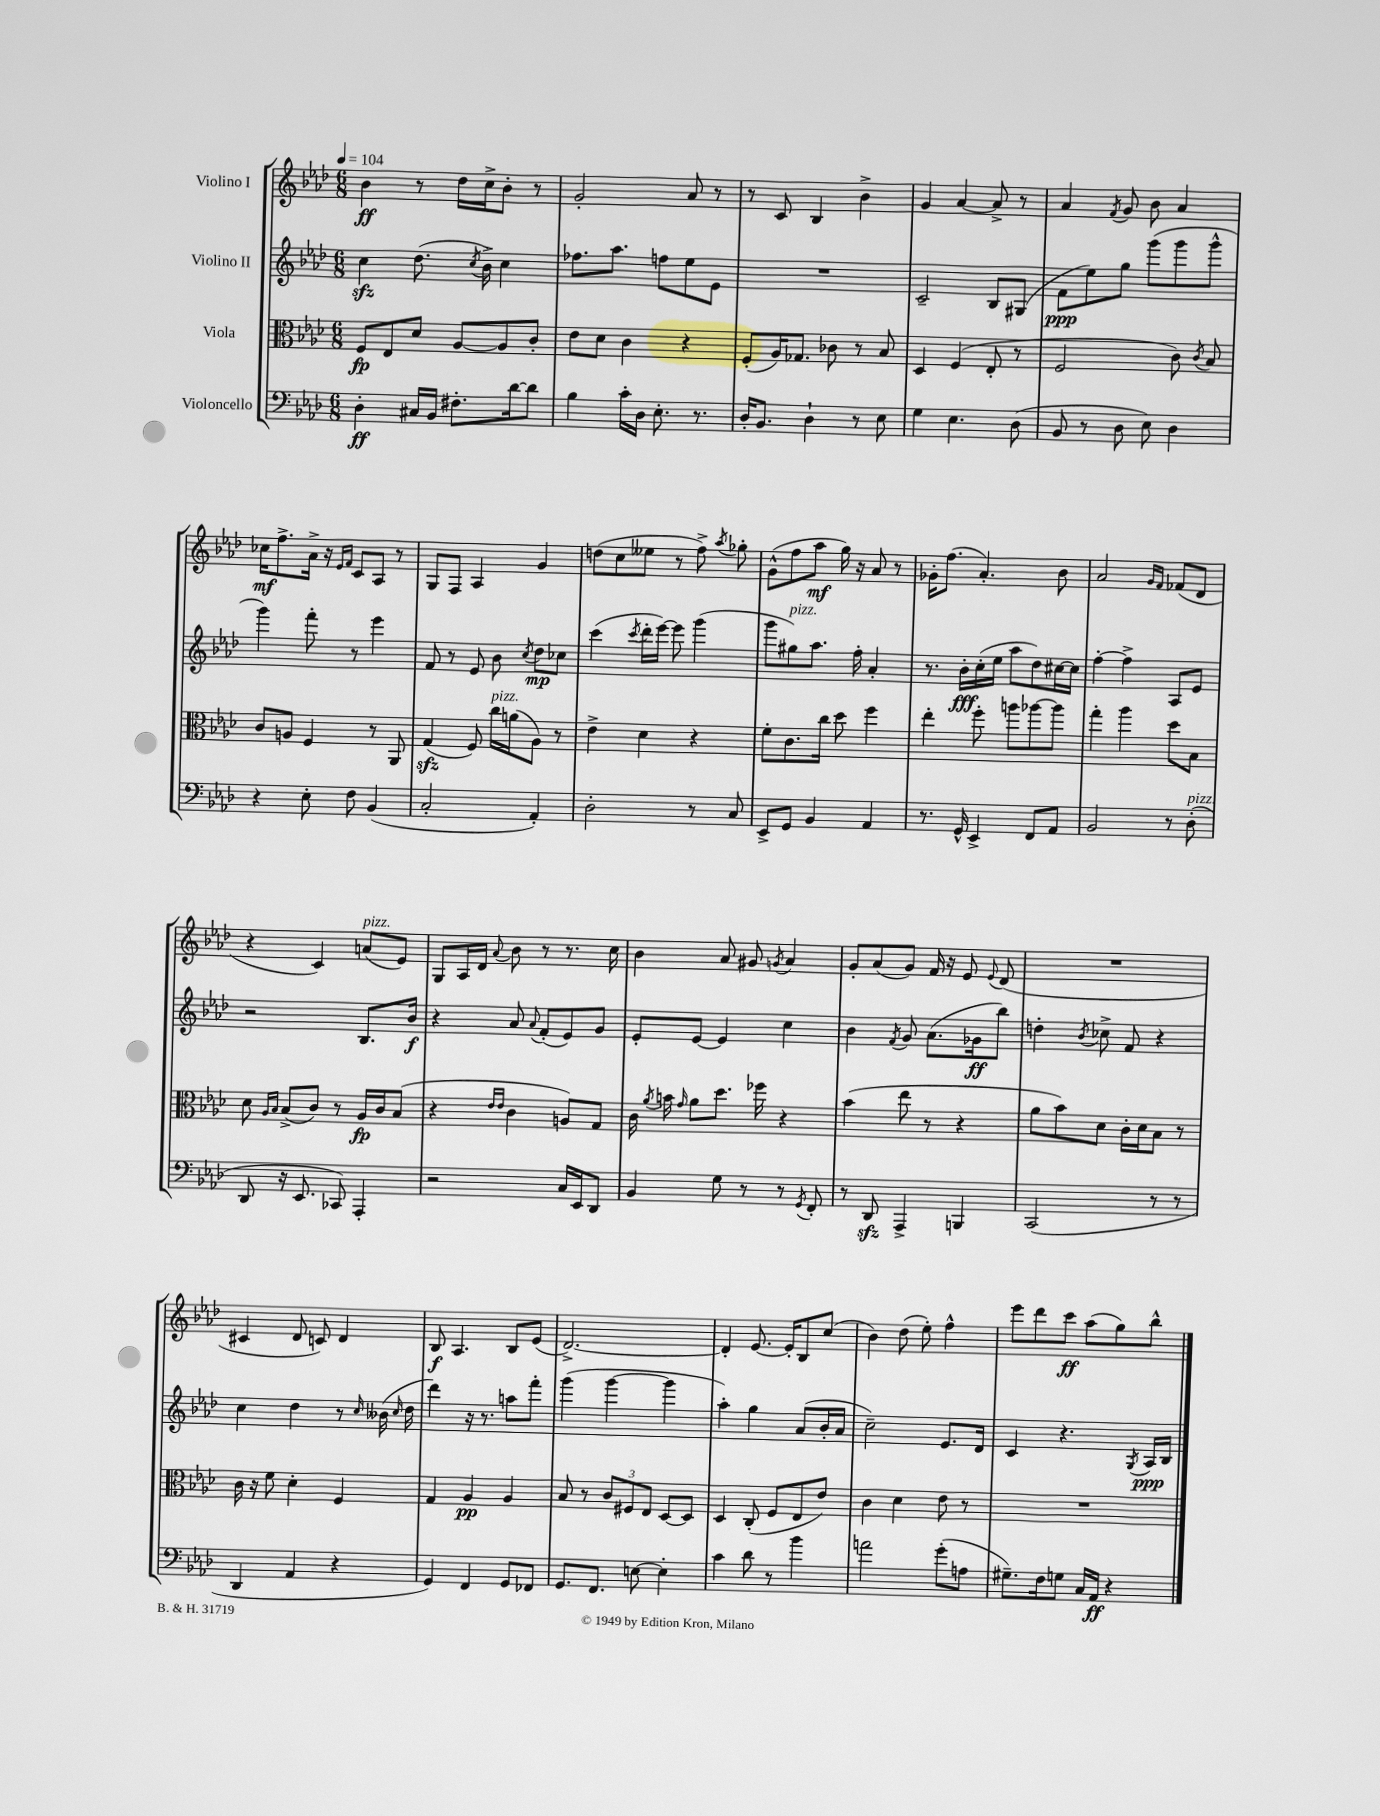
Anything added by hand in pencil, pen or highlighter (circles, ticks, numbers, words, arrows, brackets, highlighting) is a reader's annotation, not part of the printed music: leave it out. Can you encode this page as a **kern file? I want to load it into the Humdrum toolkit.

**kern	**kern	**kern	**kern
*staff4	*staff3	*staff2	*staff1
*clefF4	*clefC3	*clefG2	*clefG2
*k[b-e-a-d-]	*k[b-e-a-d-]	*k[b-e-a-d-]	*k[b-e-a-d-]
*M6/8	*M6/8	*M6/8	*M6/8
*MM104	*MM104	*MM104	*MM104
4D-'	8F	4cc	4b-
.	8E-	.	.
16C#	8d-	(8.dd-	8r
16BB-	.	.	.
8.F#'	[8A-	.	16dd-
.	.	8qcc	.
.	.	16b-^)	16cc^
.	8A-]	4cc	8b-'
[16d-	.	.	.
8d-]	8c'	.	8r
=	=	=	=
4B-	8e-	8.ff-	2g'
.	8d-	.	.
.	.	8.aa-	.
16c'	4c	.	.
16D-	.	.	.
8.E-'	.	8ff	.
.	4r	8ee-	8a-
8.r	.	.	.
.	.	8e-	8r
=	=	=	=
16D-'	(8F'	2.r	8r
8.BB-	.	.	.
.	16A-)	.	8c
.	8.G-	.	.
4D-`	.	.	4B-
.	8c-	.	.
8r	8r	.	4b-^
8E-	8B-	.	.
=	=	=	=
4G	4D-	2c~	4g
4.E-	(4F	.	[4a-
.	8E-'	8B-	8a-^]
(8D-	8r	(8G#	8r
=	=	=	=
8BB-	2F	8f	4a-
8r	.	8ee-)	.
.	.	.	8qf
8D-	.	8gg	8g
8E-)	.	(8ggg	8b-
4D-	8c)	8ggg	4a-
.	8qc	.	.
.	8B-	8ggg^^	.
=	=	=	=
4r	8c	4ggg)	16cc-
.	.	.	8.ff^
.	8A	.	.
8E-'	4F	8fff'	16a-^
.	.	.	16r
.	.	.	16qqe-
.	.	.	16qqf
8F	.	8r	8c
(4BB-	8r	4eee-	8A-
.	8AA-	.	8r
=	=	=	=
2C'	(4G	8f	8G
.	.	8r	8F
.	8F)	8e-	4A-
.	16cc	8b-	.
.	(16a	.	.
.	.	8qcc	.
4AA-')	8A-)	8dd-	4g
.	8r	8cc-	.
=	=	=	=
2D-'	4e-^	(4ccc	(8dd
.	.	.	8cc
.	.	8qccc	.
.	4d-	16ddd-'	8ee--
.	.	[16eee-)	.
.	.	8eee-]	8r
8r	4r	(4ggg	8ff^)
.	.	.	8qaa-
8C	.	.	8gg-'
=	=	=	=
8EE-^	8f'	8ggg	(8g^^
8GG	8.c	8gg#)	8ff
4BB-	.	8.aa-	8aa-
.	16cc	.	.
.	8dd-	.	16gg)
.	.	16ff'	16r
4AA-	4ff	4a-'	8a-
.	.	.	8r
=	=	=	=
8.r	4ee-'	8.r	16g-'
.	.	.	(8.ff
16GG^^	.	16b-'	.
4EE-^	8ff'	(16cc'	4.a-')
.	.	16ee-	.
.	8aa	8aa-	.
8FF	[8aa-	8dd-)	.
8AA-	8aa-]	[16cc#	8b-
.	.	16cc#]	.
=	=	=	=
2BB-	4gg'	[4ff'	2a-
.	4aa-	4ff^]	.
.	.	.	16qqg
.	.	.	16qqf
8r	8dd-	8A-	(8f-
(8D-'	8B-	8e-	8d-
=	=	=	=
8DD-	8d-	2r	4r
.	16qqA-	.	.
.	16qqB-	.	.
16r	(8B-^	.	.
8.EE-	.	.	.
.	8c)	.	4c)
8CC-)	8r	.	.
4AAA-'	16A-	8.B-	(8a
.	16c	.	.
.	(8B-	.	8e-)
.	.	16b-	.
=	=	=	=
2r	4r	4r	8G
.	.	.	16A-
.	.	.	16d-
.	16qqe-	.	.
.	16qqe-	.	8qqa-
.	4c	8a-	8b-
.	.	8qqa-	.
.	.	(8f'	8r
16C	8A)	8e-)	8.r
16EE-	.	.	.
8DD-	8G	8g	.
.	.	.	16cc
=	=	=	=
4BB-	16c	8e-'	4b-
.	8qa-	.	.
.	16b	.	.
.	16qqg	.	.
.	8a-	[8e-	.
8G	8.dd-	4e-]	8a-
8r	.	.	8g#
.	16ff-	.	.
.	.	.	8qg
8r	4r	4cc	4a-
8qGG	.	.	.
8FF'	.	.	.
=	=	=	=
8r	(4b-	4b-	8g'
8DD-	.	.	(8a-
.	.	8qf	.
4AAA-^	8ee-	8g	8g)
.	8r	(8.a-	16f
.	.	.	16r
4BBB	4r	.	8e-
.	.	16g-	.
.	.	.	8qqe-
.	.	8bb-)	(8d-
=	=	=	=
(2CC	8a-	4dd'	2.r
.	8b-)	.	.
.	.	8qb-	.
.	8d-	8cc-^	.
.	16c'	8f	.
.	16d-	.	.
8r	8B-	4r	.
8r	8r	.	.
=	=	=	=
4DD-	16c	4cc	4c#
.	16r	.	.
.	8f	.	.
4AA-	4d-'	4dd-	8d-
.	.	.	8c)
4r	4F	8r	4d-
.	.	16qqcc	.
.	.	(16b--	.
.	.	16qqcc	.
.	.	16dd-	.
=	=	=	=
4GG)	4G	4ddd-)	8B-
.	.	.	4.A-
4FF	4A-	16r	.
.	.	8.r	.
8GG	4A-	8aa	8B-
8FF-	.	8fff'	(8e-
=	=	=	=
8.GG	8B-	(4ggg	[2.d-^)
.	8r	.	.
8.FF	.	.	.
.	12c	[4ggg	.
.	12F#	.	.
[8E	.	.	.
.	12E-	.	.
4E']	[8D-	4ggg]	.
.	8D-]	.	.
=	=	=	=
4c	4D-	4aa-')	4d-']
8d-	(8C'	4gg	[8.e-
8r	8F	.	.
.	.	.	16e-']
4b-	8E-	(8a-	8B-
.	8e-)	16b-'	(8cc
.	.	16a-	.
=	=	=	=
2a	4c	2cc~)	4b-)
.	4d-	.	(8dd-
.	.	.	8ee-')
(8g'	8e-	8.e-	4ff^^
8A	8r	.	.
.	.	16d-	.
=	=	=	=
8.G#~)	2.r	4c	8eee-
.	.	.	8ddd-
16F	.	.	.
8G	.	4.r	8ccc
16C	.	.	(8aa-
16AA-	.	.	.
4r	.	.	8gg)
.	.	8qG	.
.	.	16A-	8bb-^^
.	.	16B-	.
==	==	==	==
*-	*-	*-	*-
